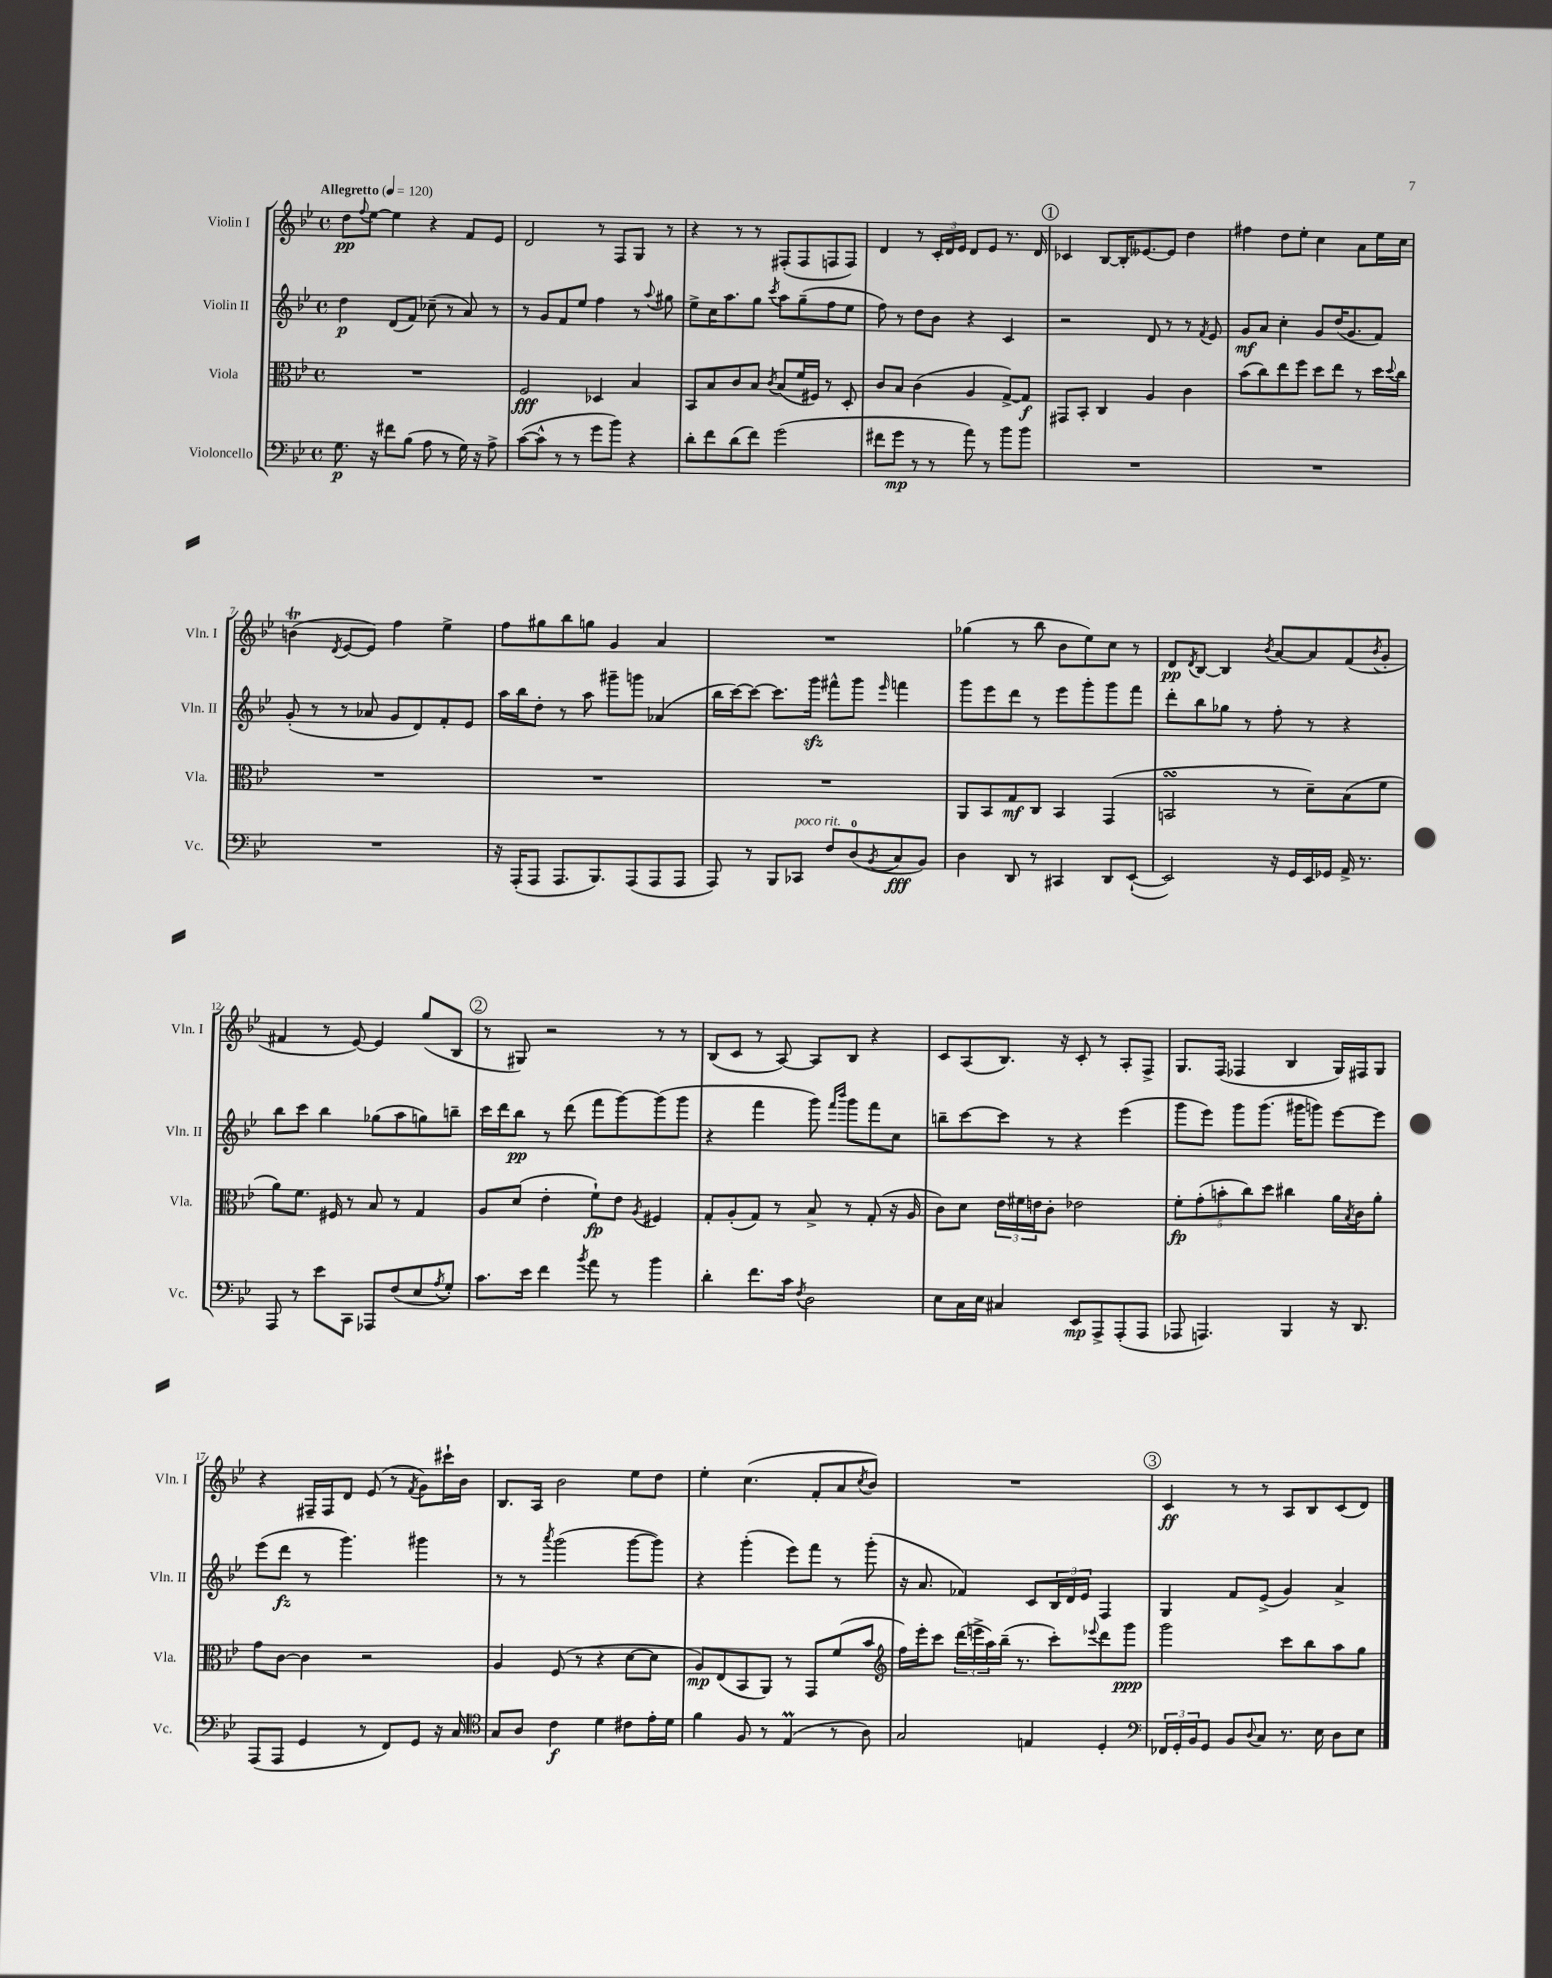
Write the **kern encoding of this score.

**kern	**kern	**kern	**kern
*staff4	*staff3	*staff2	*staff1
*clefF4	*clefC3	*clefG2	*clefG2
*k[b-e-]	*k[b-e-]	*k[b-e-]	*k[b-e-]
*M4/4	*M4/4	*M4/4	*M4/4
*met(c)	*met(c)	*met(c)	*met(c)
*MM120	*MM120	*MM120	*MM120
8.G\	1r	4dd\	8dd\L
.	.	.	8qqff/
.	.	.	[8ee-\J
16r	.	.	.
8f#\L	.	(8d/L	4ee-\]
(8B-\J	.	8f/J)	.
8A\	.	(8cc-~\	4r
8r	.	8r	.
16G\)	.	8a/)	8f/L
16r	.	.	.
8A^\	.	8r	8e-/J
=	=	=	=
([8c\L	2F/	8r	2d/
8c^^\]J	.	8g/L	.
8r	.	8f/	.
8r	.	8ee-/J	.
8g\L	4D-/	4ff\	8r
8b-\J)	.	.	8F/L
4r	4B-/	8r	8G/J
.	.	8qqaa/	.
.	.	8gg#\	8r
=	=	=	=
8d'\L	8BB-/L	8ee-^\L	4r
8f\	8B-/	16cc\K	.
.	.	8.aa\	.
(8d\	8c/	.	8r
8f\J)	8B-/J	8gg\J	8r
.	8qc/	8qccc/	.
(2g\	(8B-/L	8aa\L	(8F#'/L
.	16f/L	(8gg~\	8F#/
.	16F#/JJ)	.	.
.	8r	8ff\	8F/
.	8D'/	8ee-\J	8F/J)
=	=	=	=
8f#\L	8c/L	8ff\)	4d/
8g\J	8B-/J	8r	.
8r	(4c\	8dd\L	8r
8r	.	8b-\J	24c'/LL
.	.	.	24d/
.	.	.	24e-/JJ
8a\)	4A/	4r	8d/L
8r	.	.	8e-/J
8b-\L	[8G^/L)	4c/	8.r
8b-\J	8G/]J	.	.
.	.	.	16d/
=	=	=	=
1r	8GG#/L	2r	4c-/
.	8BB-'/J	.	.
.	4C/	.	[8B-/L
.	.	.	16B-'/]K
.	.	.	[8.e--/
.	4A/	8d/	.
.	.	8r	8e--/]J
.	4c\	8r	4dd\
.	.	8qf/	.
.	.	8e-/	.
=	=	=	=
1r	(8b-\L	8g/L	4ff#\
.	8cc\)	8a/J	.
.	8ee-\	4cc'\	8dd\L
.	8ff\J	.	8ee-'\J
.	8dd\L	8g/L	4cc\
.	8ee-\J	(16dd/K	.
.	.	8.g/	.
.	8r	.	8a\L
.	16dd\LL	8f/J)	16ee-\L
.	8qqdd/	.	.
.	16cc\JJ	.	16cc\JJ
=	=	=	=
1r	1r	(8g'/	(4b\
.	.	8r	.
.	.	.	8qd/
.	.	8r	[8e-/L
.	.	8a-/	8e-/]J)
.	.	8g/L	4ff\
.	.	8d/)	.
.	.	8f'/	4ee-^\
.	.	8e-/J	.
=	=	=	=
16r	1r	16aa\LL	8ff\L
(16AAA'/LK	.	16bb-\J	.
8AAA/J	.	8dd'\J	8gg#\
8.AAA/L	.	8r	8bb-\
.	.	8aa\	8gg\J
8.BBB-/)	.	.	.
.	.	8ggg#~\L	4g/
(8AAA/	.	8ggg\J	.
8AAA/	.	(4a-/	4a/
8AAA/J	.	.	.
=	=	=	=
8AAA/)	1r	16bb-\LL	1r
.	.	[16ccc\J)	.
8r	.	8ccc\_J	.
8BBB-/L	.	8.ccc\]L	.
8CC-/J	.	.	.
.	.	16ggg\Jk	.
8F/L	.	8fff#^^\L	.
(8D/	.	8ggg\J	.
8qBB-/	.	16qqeee-/	.
8C/	.	4fff\	.
8BB-/J)	.	.	.
=	=	=	=
4D\	8AA/L	8ggg\L	(4gg-\
.	8BB-/	8eee-\	.
8DD/	8G/	8ddd\J	8r
8r	8C/J	8r	8bb-\
4CC#/	4BB-/	8eee-\L	8b-\L
.	.	8ggg'\	8ee-\)
8DD/L	(4GG/	8ggg\	8cc\J
([8EE-`/J	.	8fff\J	8r
=	=	=	=
2EE-/])	2BB/	8ddd'\L	8d/L
.	.	.	8qd/
.	.	8bb-\	[8B-/J
.	.	8gg-\J	4B-/]
.	.	8r	.
.	.	.	8qb-/
16r	8r	8ff'\	[8a/L
16GG/LL	.	.	.
16EE-/	8d~\L)	8r	8a/]
16GG-/JJ	.	.	.
16AA^/	(8B-\	4r	(8f/
8.r	.	.	.
.	.	.	8qb-/
.	8f\J	.	8g'/J
=	=	=	=
8AAA/	8a\L)	8bb-\L	4f#/
8r	8.f\J	8ccc\J	.
8e-\L	.	4bb-\	8r
.	16F#/	.	.
8CC\J	8r	.	[8e-/)
8AAA-/L	8B-/	(8gg-\L	4e-/]
(8F/	8r	8aa\	.
8E-/	4G/	8gg\)	(8gg/L
8qA/	.	.	.
8G'/J)	.	8bb~\J	8B-/J
=	=	=	=
8.c\L	8A/L	16ccc\LL	8r
.	.	16ddd\J	.
.	(8d/J	8bb-\J	8G#/)
16e-\Jk	.	.	.
4f\	4e-'\	8r	2r
.	.	(8ddd\	.
8qb-/	.	.	.
8a\	8f`\L)	8fff\L	.
8r	8e-\J	[8ggg\)	.
.	8qA/	.	.
4b-\	4F#/	(8ggg\]	8r
.	.	8ggg\J	8r
=	=	=	=
4d'\	8G'/L	4r	(8B-/L
.	(8A'/	.	8c/J
8.f\L	8G/J)	4fff\	8r
.	8r	.	[8A/)
16c\Jk	.	.	.
8qF/	.	.	.
2D\	8B-^/	8ggg\)	8A/]L
.	.	16qqfff/LL	.
.	.	16qqbbb-/JJ	.
.	8r	8ggg\L	8B-/J
.	(8G'/	8fff\	4r
.	16r	8cc\J	.
.	16A/	.	.
=	=	=	=
8E-\L	8c\L)	8bb~\L	8c/L
16C\L	8d\J	[8ccc\	(8A/
16E-\JJ	.	.	.
4C#/	24e-\LL	8ccc\]J	8.B-/J)
.	24f#\	.	.
.	24e\J	.	.
.	8c'\J	8r	.
.	.	.	16r
8EE-/L	2e-\	4r	8c'/
8AAA^/	.	.	8r
(8AAA'/	.	(4eee-\	8A'/L
8AAA/J	.	.	8F^/J
=	=	=	=
8AAA-/	10f'\L	8ggg\L	8.G/L
.	(10g'\	.	.
4.AAA/)	.	8eee-\J)	.
.	.	.	(16F/Jk
.	10b'\	.	.
.	.	8ggg\L	4F-/
.	10cc\)	.	.
.	.	(8.ggg\J	.
.	10dd\J	.	.
4BBB-/	4cc#\	.	4B-/
.	.	16ggg#\LK	.
.	.	8ggg\J)	.
16r	16a\LL	[8eee-\L	16G/LL)
.	8qB-/	.	.
8.DD/	16c\J	.	16F#/J
.	8a'\J	8eee-\]J	8G/J
=	=	=	=
(8AAA/L	8g\L	(8eee-\L	4r
8AAA/J	[8c\J	8ddd\J	.
4GG/	4c\]	8r	16F#~/LL
.	.	.	16F#/J
.	.	4.ggg\)	8d/J
8r	2r	.	(8e-/
8FF/L)	.	.	8r
.	.	.	8qf/
8GG/J	.	4ggg#\	8g\L)
16r	.	.	16ccc#`\L
16C/	.	.	16b-\JJ
=	=	=	=
*clefC4	*	*	*
8G/L	4A/	8r	8.B-/L
8A/J	.	8r	.
.	.	.	16A/Jk
.	.	8qaaa/	.
4c\	(8F/	(2ggg\	2b-\
.	8r	.	.
4d\	4r	.	.
8c#\L	[8d\L	[8ggg\L	8ee-\L
16e-'\L	8d\]J	8ggg\]J)	8dd\J
16d\JJ	.	.	.
=	=	=	=
4f\	8A/L)	4r	4ee-'\
.	(8E-/	.	.
8F/	8BB-/	(4ggg'\	(4.cc\
8r	8AA/J)	.	.
(4E-/	8r	8eee-\L)	.
.	8GG/L	8fff\J	8f'/L
8r	(8f/	8r	8a/
.	.	.	8qcc/
8A\)	8b-/J	(8ggg'\	8b-/J)
=	=	=	=
*	*clefG2	*	*
2G/	16ff\LL)	16r	1r
.	16eee-'\J	8.a/	.
.	8ccc\J	.	.
.	(24ddd\LL	4f-/)	.
.	24eee^\	.	.
.	24aa\)	.	.
.	(16bb-~\JJ	.	.
.	8.r	.	.
4E/	.	8c/L	.
.	8ccc'\L)	24B-/L	.
.	.	24d/	.
.	.	24e-/JJ	.
.	8qqeee-/	.	.
4D'/	8ddd\	4F/	.
.	8ggg\J	.	.
=	=	=	=
*clefF4	*	*	*
24FF-/LL	2ggg\	4G/	4c/
24GG'/	.	.	.
24BB-/J	.	.	.
8GG/J	.	.	.
8BB-/L	.	8f/L	8r
8qqD/	.	.	.
8C/J	.	(8e-^/J	8r
8.r	8ccc\L	4g/)	8A/L
.	8bb-\	.	8B-/
16E-\	.	.	.
8D\L	8aa\	4a^/	(8c/
8E-\J	8gg\J	.	8d/J)
==	==	==	==
*-	*-	*-	*-
